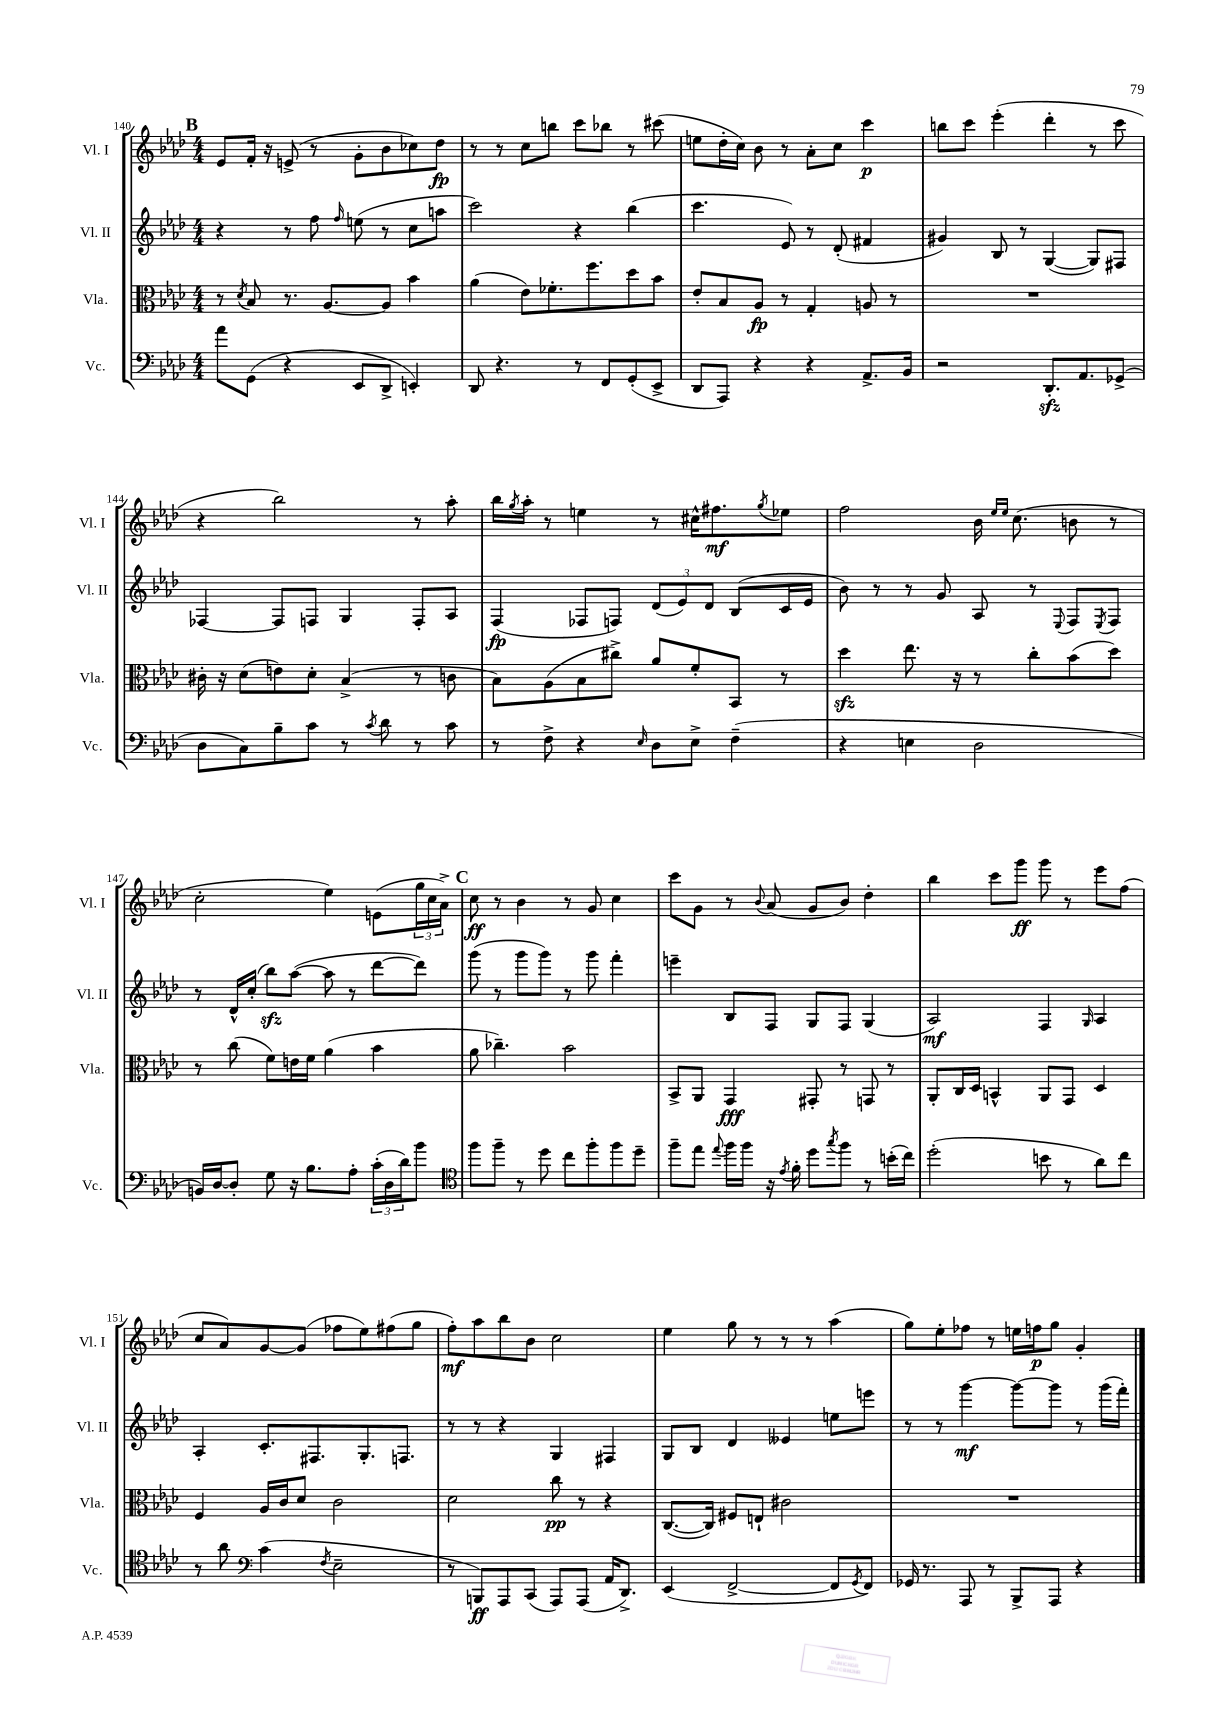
<<
\new StaffGroup <<
\new Staff = "s0" \with { instrumentName = "Vl. I" shortInstrumentName = "Vl. I" } {
    \clef treble \key aes \major \numericTimeSignature \time 4/4
    \mark \markup { \bold "B" } ees'8 f'16-. r16 e'8->( r8 g'8-. bes'8 ces''8) des''8\fp |
    r8 r8 c''8 b''8 c'''8 bes''8 r8 cis'''8( |
    e''8 des''16-. c''16) bes'8 r8 aes'8-. c''8 c'''4\p |
    b''8 c'''8 ees'''4-.( des'''4-. r8 c'''8 |
    r4 bes''2) r8 aes''8-. |
    bes''16 \acciaccatura { g''8 } aes''16-. r8 e''4 r8 cis''16-^ fis''8.\mf \acciaccatura { g''8 } ees''8 |
    f''2 bes'16 \grace { ees''16 ees''16 } c''8.( b'8 r8 |
    c''2-. ees''4) e'8( \tuplet 3/2 { g''16 c''16 aes'16->) } |
    \mark \markup { \bold "C" } c''8\ff r8 bes'4 r8 g'8 c''4 |
    c'''8 g'8 r8 \appoggiatura { bes'8 } aes'8( g'8 bes'8) des''4-. |
    bes''4 c'''8 g'''8\ff g'''8 r8 ees'''8 f''8( |
    c''8 aes'8) g'8~ g'8( fes''8 ees''8) fis''8( g''8 |
    f''8-.\mf) aes''8 bes''8 bes'8 c''2 |
    ees''4 g''8 r8 r8 r8 aes''4( |
    g''8) ees''8-. fes''8 r8 e''16 f''16\p g''8 g'4-. \bar "|." |
}
\new Staff = "s1" \with { instrumentName = "Vl. II" shortInstrumentName = "Vl. II" } {
    \clef treble \key aes \major \numericTimeSignature \time 4/4
    \mark \markup { \bold "B" } r4 r8 f''8 \grace { f''16 } e''8( r8 c''8 a''8 |
    c'''2) r4 bes''4( |
    c'''4. ees'8) r8 des'8-.( fis'4 |
    gis'4) bes8 r8 g4~( g8) fis8 |
    fes4~ fes8 f8 g4 f8-. aes8 |
    f4\fp( fes8 f8) \tuplet 3/2 { des'8( ees'8) des'8 } bes8( c'16 ees'16 |
    bes'8) r8 r8 g'8 aes8 r8 \appoggiatura { ees8 } f8 \acciaccatura { ees8 } f8 |
    r8 des'16-^ c''16-.( bes''8\sfz) aes''8~( aes''8 r8 des'''8~ des'''8) |
    \mark \markup { \bold "C" } g'''8( r8 g'''8 g'''8) r8 g'''8 f'''4-. |
    e'''4-- bes8 f8 g8 f8 g4( |
    aes2\mf) f4 \grace { g16 } aes4 |
    aes4-. c'8.-. fis8. g8.-. f8. |
    r8 r8 r4 g4 fis4 |
    g8 bes8 des'4 eeses'4 e''8 e'''8 |
    r8 r8 g'''4~\mf g'''8~ g'''8 r8 g'''16( f'''16-.) \bar "|." |
}
\new Staff = "s2" \with { instrumentName = "Vla." shortInstrumentName = "Vla." } {
    \clef alto \key aes \major \numericTimeSignature \time 4/4
    \mark \markup { \bold "B" } r8 \acciaccatura { des'8 } bes8 r8. aes8.~ aes8 bes'4 |
    aes'4( ees'8) fes'8.-. f''8. des''8 bes'8 |
    ees'8-. bes8 aes8\fp r8 g4-. a8 r8 |
    R1 |
    cis'16-. r16 des'8( e'8) des'8-. bes4->( r8 c'8 |
    bes8) aes8( bes8 cis''8->) aes'8 f'8-. bes,8 r8 |
    des''4\sfz ees''8. r16 r8 c''8-. bes'8( des''8) |
    r8 c''8( f'8) e'16 f'16 aes'4( bes'4 |
    \mark \markup { \bold "C" } aes'8 ces''4.--) bes'2 |
    bes,8-> aes,8 g,4\fff gis,8-. r8 g,8 r8 |
    aes,8-. c16 des16 b,4-^ aes,8 g,8 des4 |
    f4 aes16 c'16 des'8 c'2 |
    des'2 c''8\pp r8 r4 |
    c8.~( c16) fis8 e8-! cis'2 |
    R1 \bar "|." |
}
\new Staff = "s3" \with { instrumentName = "Vc." shortInstrumentName = "Vc." } {
    \clef bass \key aes \major \numericTimeSignature \time 4/4
    \mark \markup { \bold "B" } aes'8 g,8( r4 ees,8 des,8-> e,4-.) |
    des,8 r4. r8 f,8 g,8-.( ees,8-> |
    des,8 aes,,8) r4 r4 aes,8.-> bes,16 |
    r2 des,8.-.\sfz aes,8. ges,8->( |
    des8 c8) bes8-- c'8 r8 \acciaccatura { c'8 } des'8 r8 c'8 |
    r8 f8-> r4 \grace { ees16 } des8 ees8-> f4--( |
    r4 e4 des2 |
    b,16) des16~ des8-. g8 r16 bes8. aes8-. \tuplet 3/2 { c'16-.( des16 des'16) } bes'8 |
    \mark \markup { \bold "C" } \clef tenor f''8 f''8-- r8 des''8 c''8 f''8-. f''8 des''8-- |
    f''8-- ees''8 \appoggiatura { ees''8 } f''16 f''16 r16 \acciaccatura { ees'8 } f'16-. des''8 \acciaccatura { g''8 } f''8 r8 b'16-.( c''16) |
    des''2-.( b'8 r8 aes'8) c''8 |
    r8 aes'8 \clef bass c'4( \acciaccatura { f8 } ees2-- |
    r8 b,,8\ff) aes,,8 c,8( aes,,8) aes,,8( aes,16 des,8.->) |
    ees,4( f,2~-> f,8 \acciaccatura { g,8 } f,8) |
    ges,16 r8. aes,,8 r8 bes,,8-> aes,,8 r4 \bar "|." |
}
>>
>>
\layout { \context { \Score currentBarNumber = #140 } }
